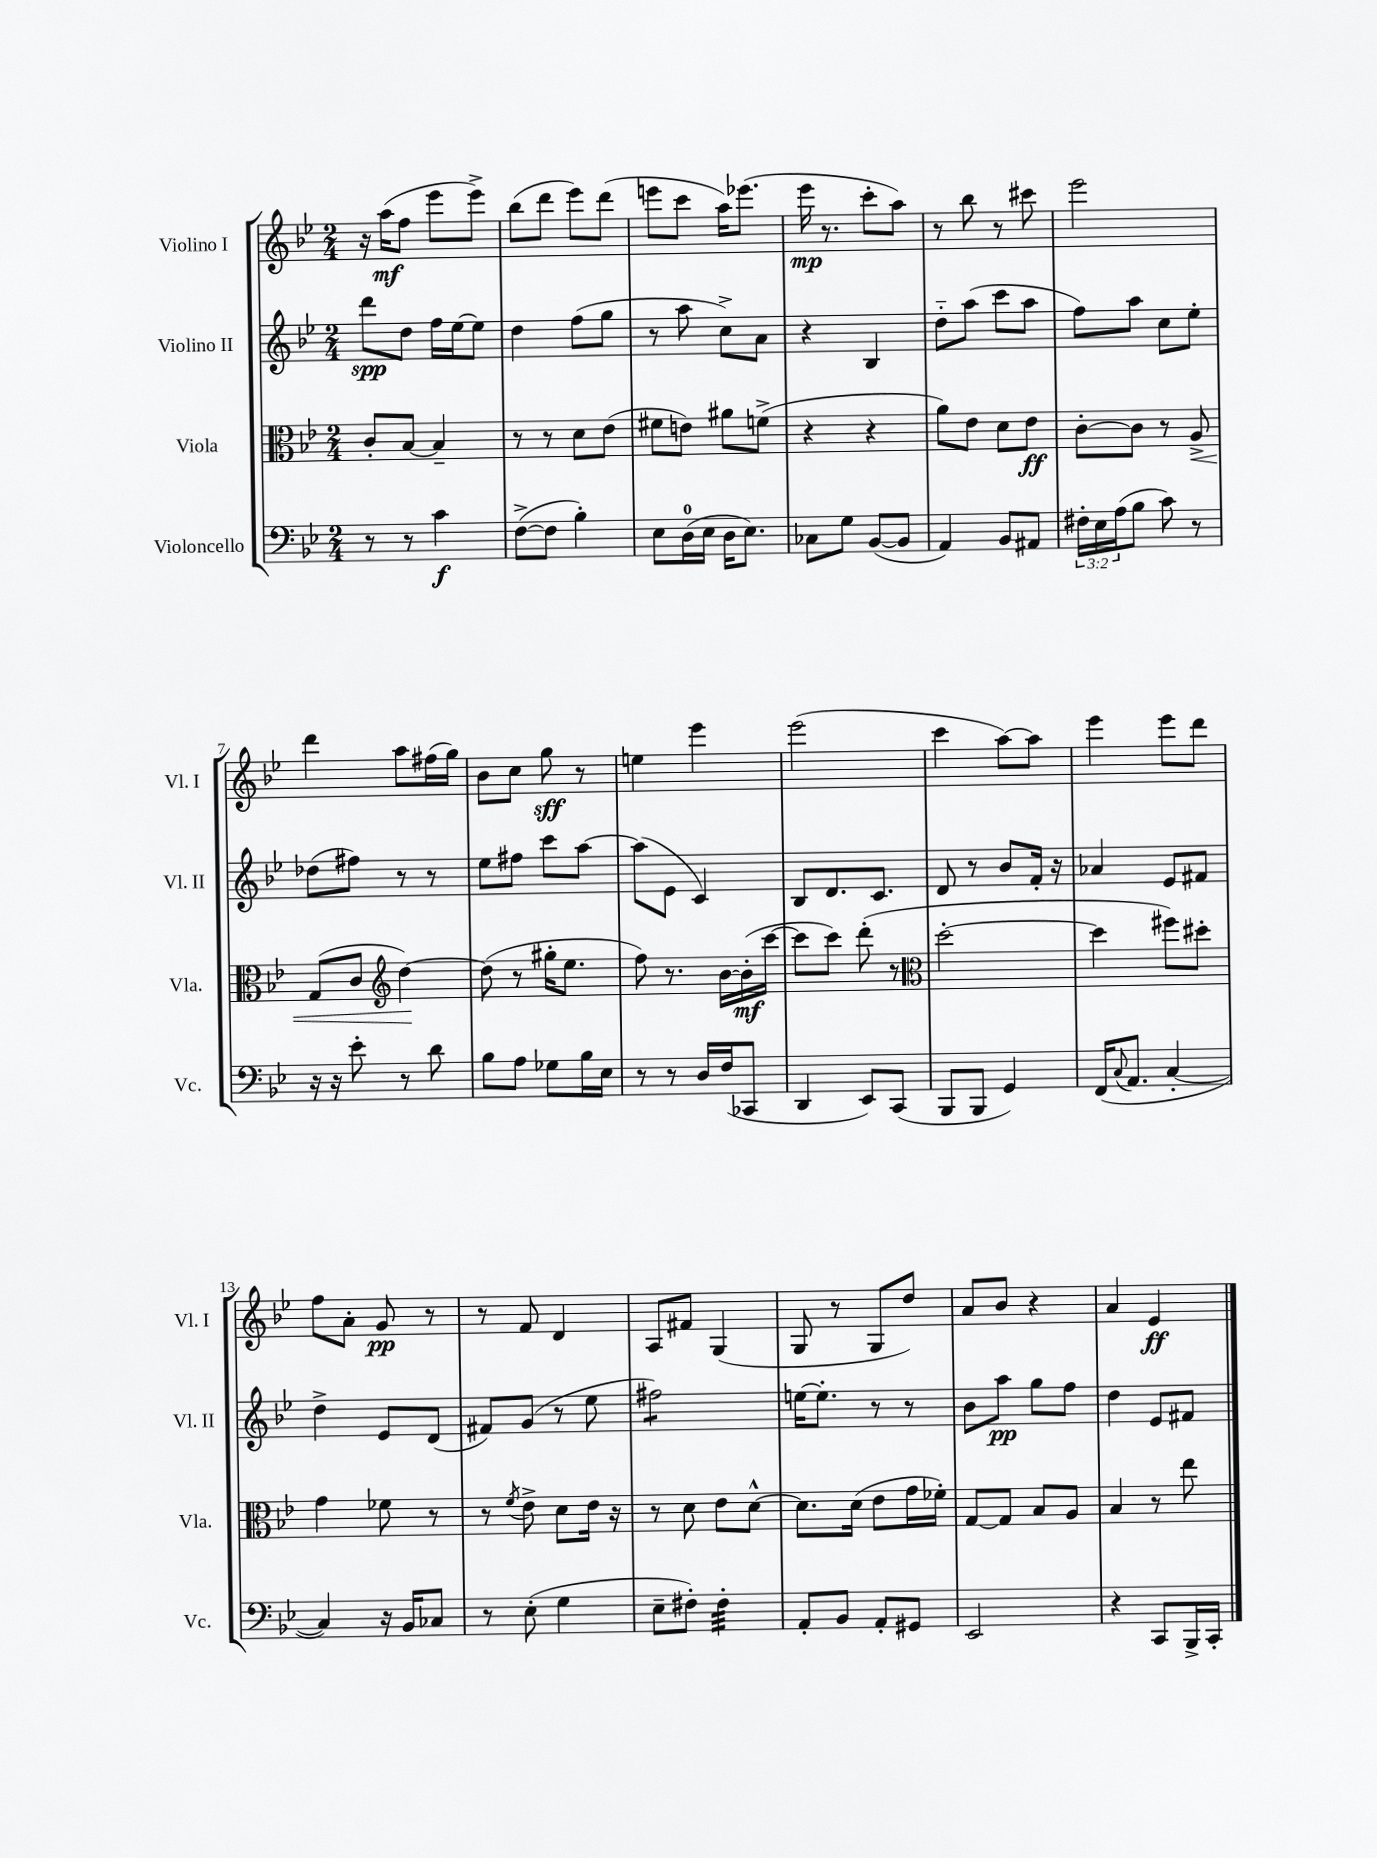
<<
\new StaffGroup <<
\new Staff = "s0" \with { instrumentName = "Violino I" shortInstrumentName = "Vl. I" } {
    \clef treble \key bes \major \numericTimeSignature \time 2/4
    r16 a''16\mf( f''8 ees'''8 ees'''8->) |
    bes''8( d'''8 ees'''8) d'''8( |
    e'''8 c'''8 a''16) ees'''8.( |
    ees'''16\mp r8. c'''8-. a''8) |
    r8 bes''8 r8 cis'''8 |
    ees'''2 |
    d'''4 a''8 fis''16( g''16) |
    bes'8 c''8 g''8\sff r8 |
    e''4 ees'''4 |
    ees'''2( |
    c'''4 a''8~) a''8 |
    ees'''4 ees'''8 d'''8 |
    f''8 a'8-. g'8\pp r8 |
    r8 f'8 d'4 |
    a8 fis'8 g4( |
    g8 r8 g8 d''8) |
    a'8 bes'8 r4 |
    a'4 ees'4\ff \bar "|." |
}
\new Staff = "s1" \with { instrumentName = "Violino II" shortInstrumentName = "Vl. II" } {
    \clef treble \key bes \major \numericTimeSignature \time 2/4
    d'''8\spp d''8 f''16 ees''16~ ees''8 |
    d''4 f''8( g''8 |
    r8 a''8 c''8->) a'8 |
    r4 bes4 |
    d''8-_ a''8( c'''8 a''8 |
    f''8) a''8 c''8 ees''8-. |
    des''8( fis''8) r8 r8 |
    ees''8 fis''8 c'''8 a''8~ |
    a''8( ees'8 c'4) |
    bes8 d'8. c'8. |
    d'8 r8 bes'8 f'16-. r16 |
    aes'4 ees'8 fis'8 |
    d''4-> ees'8 d'8( |
    fis'8) g'8( r8 ees''8 |
    fis''2:8) |
    e''16~ e''8.-. r8 r8 |
    bes'8 a''8\pp g''8 f''8 |
    d''4 ees'8 fis'8 \bar "|." |
}
\new Staff = "s2" \with { instrumentName = "Viola" shortInstrumentName = "Vla." } {
    \clef alto \key bes \major \numericTimeSignature \time 2/4
    c'8-. bes8~ bes4-- |
    r8 r8 d'8 ees'8( |
    fis'8 e'8) ais'8 f'8->( |
    r4 r4 |
    a'8) ees'8 d'8 ees'8\ff |
    c'8~-. c'8 r8 a8->\< |
    g8( c'8 \clef treble d''4~\!) |
    d''8( r8 gis''16-. ees''8. |
    f''8) r8. bes'16~ bes'16-.\mf( c'''16~ |
    c'''8 c'''8) d'''8-.( r8 |
    \clef alto d''2~-. |
    d''4 fis''8) dis''8-. |
    g'4 fes'8 r8 |
    r8 \acciaccatura { f'8 } ees'8-> d'8 ees'16 r16 |
    r8 d'8 ees'8 d'8~-^ |
    d'8. d'16( ees'8 g'16 fes'16-.) |
    g8~ g8 bes8 a8 |
    bes4 r8 ees''8 \bar "|." |
}
\new Staff = "s3" \with { instrumentName = "Violoncello" shortInstrumentName = "Vc." } {
    \clef bass \key bes \major \numericTimeSignature \time 2/4 \override Staff.TupletNumber.text = #tuplet-number::calc-fraction-text
    r8 r8 c'4\f |
    f8~->( f8 bes4-.) |
    ees8 d16-0( ees16 d16 ees8.) |
    ces8 g8 bes,8~( bes,8 |
    a,4) bes,8 ais,8 |
    \tuplet 3/2 { fis16-. ees16 a16( } bes8 c'8) r8 |
    r16 r16 ees'8-. r8 d'8 |
    bes8 a8 ges8 bes16 ees16 |
    r8 r8 d16 f16( ces,8 |
    d,4 ees,8) c,8( |
    bes,,8 bes,,8 g,4) |
    f,16( \appoggiatura { c8 } a,8. c4~-. |
    c4) r16 bes,16 ces8 |
    r8 ees8-.( g4 |
    ees8-- fis8-.) fis4:32-. |
    a,8-. bes,8 a,8-. gis,8 |
    ees,2 |
    r4 c,8 bes,,16-> c,16-. \bar "|." |
}
>>
>>
